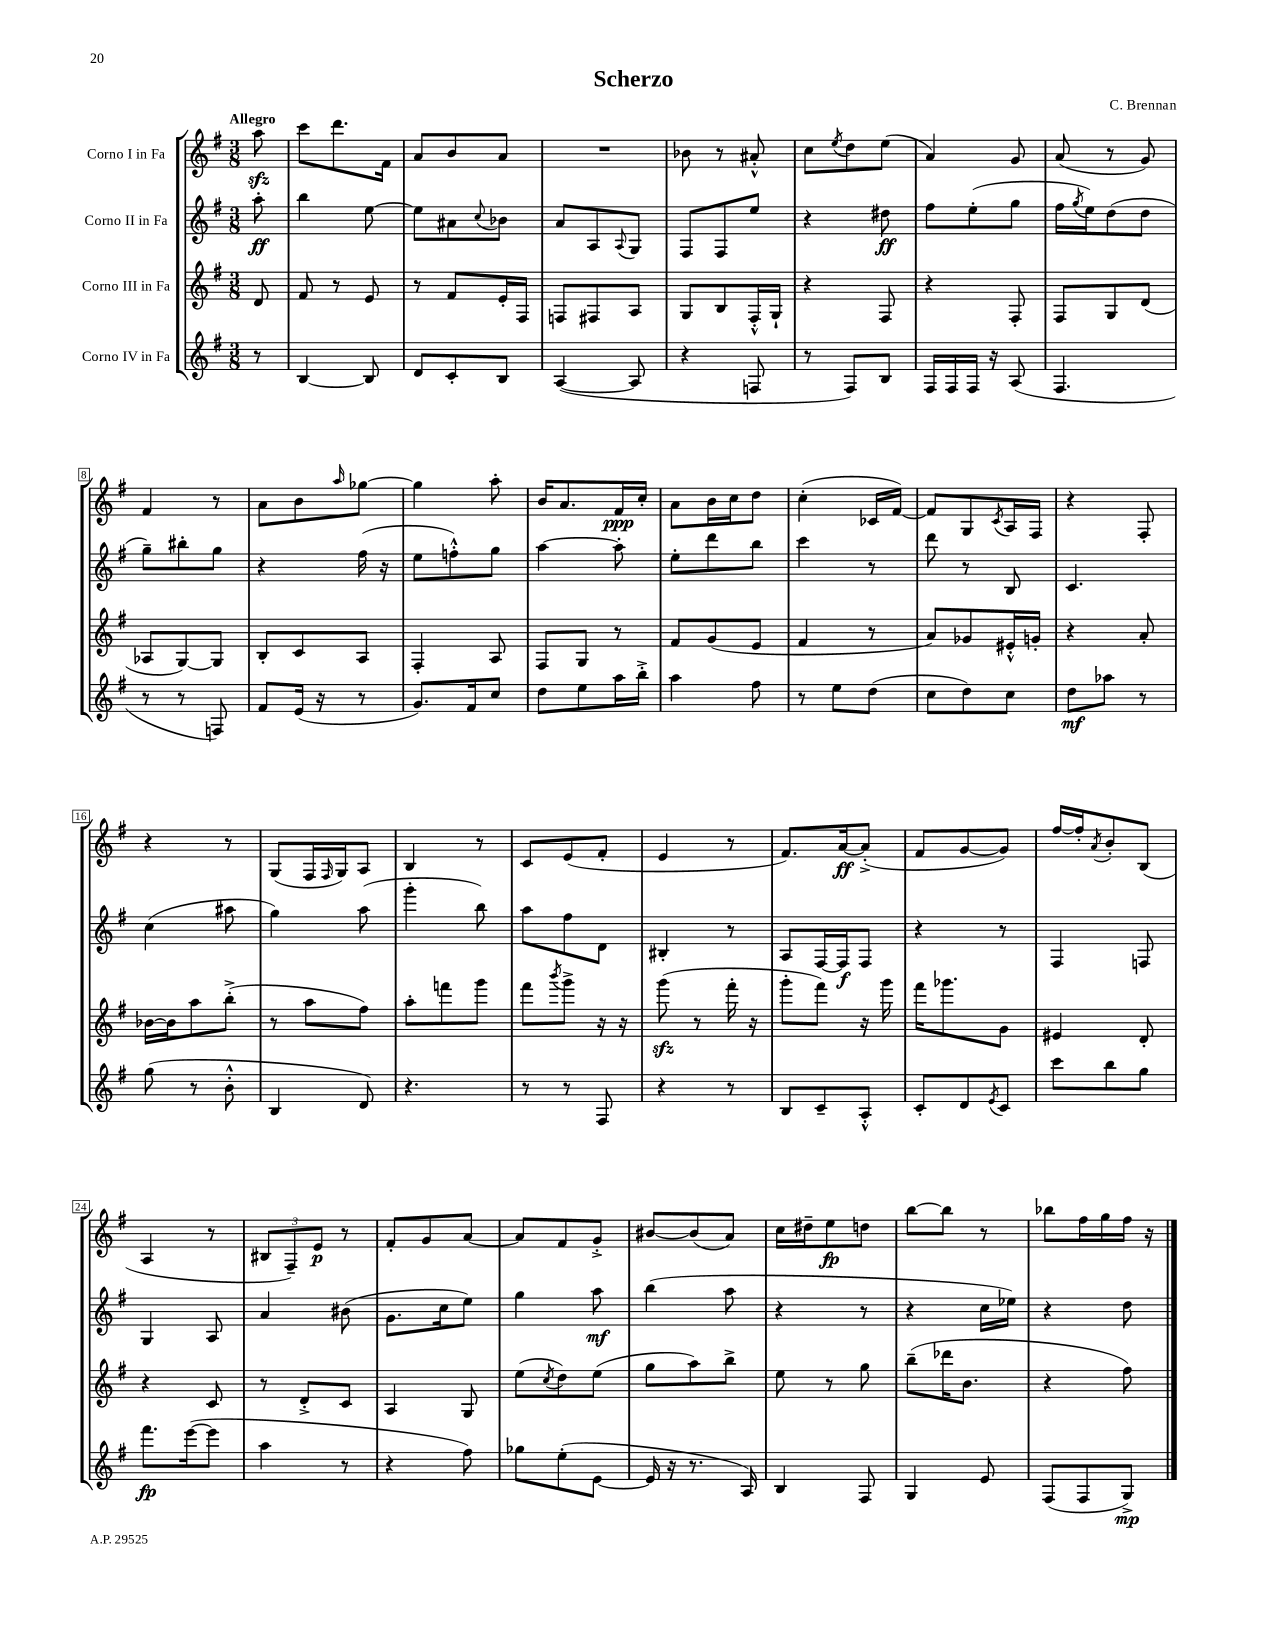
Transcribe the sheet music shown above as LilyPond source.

\header { title = "Scherzo" composer = "C. Brennan" }
<<
\new StaffGroup <<
\new Staff = "s0" \with { instrumentName = "Corno I in Fa" } {
    \clef treble \key g \major \numericTimeSignature \time 3/8 \partial 8 \tempo "Allegro"
    a''8\sfz |
    c'''8 d'''8. fis'16 |
    a'8 b'8 a'8 |
    R4. |
    bes'8 r8 ais'8-.-^ |
    c''8 \acciaccatura { e''8 } d''8 e''8( |
    a'4) g'8 |
    a'8( r8 g'8) |
    fis'4 r8 |
    a'8 b'8 \grace { a''16 } ges''8~ |
    ges''4 a''8-. |
    b'16 a'8. fis'16\ppp c''16-. |
    a'8 b'16 c''16 d''8 |
    c''4-.( ces'16 fis'16~) |
    fis'8 g8 \acciaccatura { c'8 } a16 fis16 |
    r4 fis8-. |
    r4 r8 |
    g8( fis16 \grace { fis16 } g16) a8 |
    b4 r8 |
    c'8 e'8( fis'8-. |
    e'4 r8 |
    fis'8.) a'16~\ff a'8-.->( |
    fis'8 g'8~ g'8) |
    fis''16~ fis''16-. \acciaccatura { a'8 } b'8-. b8( |
    a4 r8 |
    \tuplet 3/2 { bis8 fis8--) e'8\p } r8 |
    fis'8-. g'8 a'8~ |
    a'8 fis'8 g'8-.-> |
    bis'8~ bis'8( a'8) |
    c''16 dis''16-- e''8\fp d''8 |
    b''8~ b''8 r8 |
    bes''8 fis''16 g''16 fis''16 r16 \bar "|." |
}
\new Staff = "s1" \with { instrumentName = "Corno II in Fa" } {
    \clef treble \key g \major \numericTimeSignature \time 3/8 \partial 8
    a''8-.\ff |
    b''4 e''8~ |
    e''8 ais'8 \appoggiatura { c''8 } bes'8 |
    a'8 a8 \appoggiatura { a8 } g8 |
    fis8 fis8 e''8 |
    r4 dis''8\ff |
    fis''8 e''8-.( g''8 |
    fis''16 \acciaccatura { g''8 } e''16) d''8( d''8 |
    g''8--) bis''8-. g''8 |
    r4 fis''16( r16 |
    e''8 f''8-.-^) g''8 |
    a''4~ a''8-. |
    e''8-. d'''8 b''8 |
    c'''4 r8 |
    d'''8 r8 b8 |
    c'4. |
    c''4( ais''8 |
    g''4) a''8( |
    g'''4-. b''8) |
    a''8 fis''8 d'8 |
    bis4-. r8 |
    a8 fis16~ fis16\f fis8 |
    r4 r8 |
    fis4 f8 |
    g4 a8 |
    a'4 bis'8( |
    g'8. c''16 e''8) |
    g''4 a''8\mf |
    b''4( a''8 |
    r4 r8 |
    r4 c''16 ees''16) |
    r4 d''8 \bar "|." |
}
\new Staff = "s2" \with { instrumentName = "Corno III in Fa" } {
    \clef treble \key g \major \numericTimeSignature \time 3/8 \partial 8
    d'8 |
    fis'8 r8 e'8 |
    r8 fis'8 e'16-. fis16 |
    f8 fis8 a8 |
    g8 b8 fis16-.-^ g16-! |
    r4 fis8 |
    r4 fis8-. |
    fis8 g8 d'8( |
    aes8 g8~) g8 |
    b8-. c'8 a8 |
    fis4-. a8 |
    fis8 g8 r8 |
    fis'8 g'8( e'8 |
    fis'4 r8 |
    a'8) ges'8 eis'16-.-^ g'16-. |
    r4 a'8-. |
    bes'16~ bes'16 a''8 b''8-.->( |
    r8 a''8 fis''8) |
    a''8-. f'''8 g'''8 |
    fis'''8 \acciaccatura { b'''8 } g'''8-> r16 r16 |
    g'''8\sfz( r8 fis'''16-. r16 |
    g'''8-. fis'''8) r16 g'''16 |
    fis'''16 ges'''8. g'8 |
    eis'4 d'8-. |
    r4 c'8 |
    r8 d'8-.-> c'8 |
    a4 g8 |
    e''8( \acciaccatura { c''8 } d''8) e''8( |
    g''8 a''8) b''8-> |
    e''8 r8 g''8 |
    b''8--( des'''16 b'8. |
    r4 fis''8) \bar "|." |
}
\new Staff = "s3" \with { instrumentName = "Corno IV in Fa" } {
    \clef treble \key g \major \numericTimeSignature \time 3/8 \partial 8
    r8 |
    b4~ b8 |
    d'8 c'8-. b8 |
    a4~( a8 |
    r4 f8 |
    r8 fis8) b8 |
    fis16 fis16 fis16 r16 a8( |
    fis4. |
    r8 r8 f8) |
    fis'8 e'16( r16 r8 |
    g'8.) fis'16 c''8 |
    d''8 e''8 a''16 b''16-.-> |
    a''4 fis''8 |
    r8 e''8 d''8( |
    c''8 d''8) c''8 |
    d''8\mf aes''8 r8 |
    g''8( r8 b'8-.-^ |
    b4 d'8) |
    r4. |
    r8 r8 fis8 |
    r4 r8 |
    b8 c'8-- a8-.-^ |
    c'8-. d'8 \acciaccatura { e'8 } c'8 |
    c'''8 b''8 g''8 |
    fis'''8.\fp e'''16~( e'''8 |
    a''4 r8 |
    r4 fis''8) |
    ges''8 e''8-.( e'8~ |
    e'16 r16 r8. a16) |
    b4 fis8 |
    g4 e'8 |
    fis8( fis8 g8->\mp) \bar "|." |
}
>>
>>
\layout { \context { \Score \override BarNumber.stencil = #(make-stencil-boxer 0.1 0.3 ly:text-interface::print) } }
